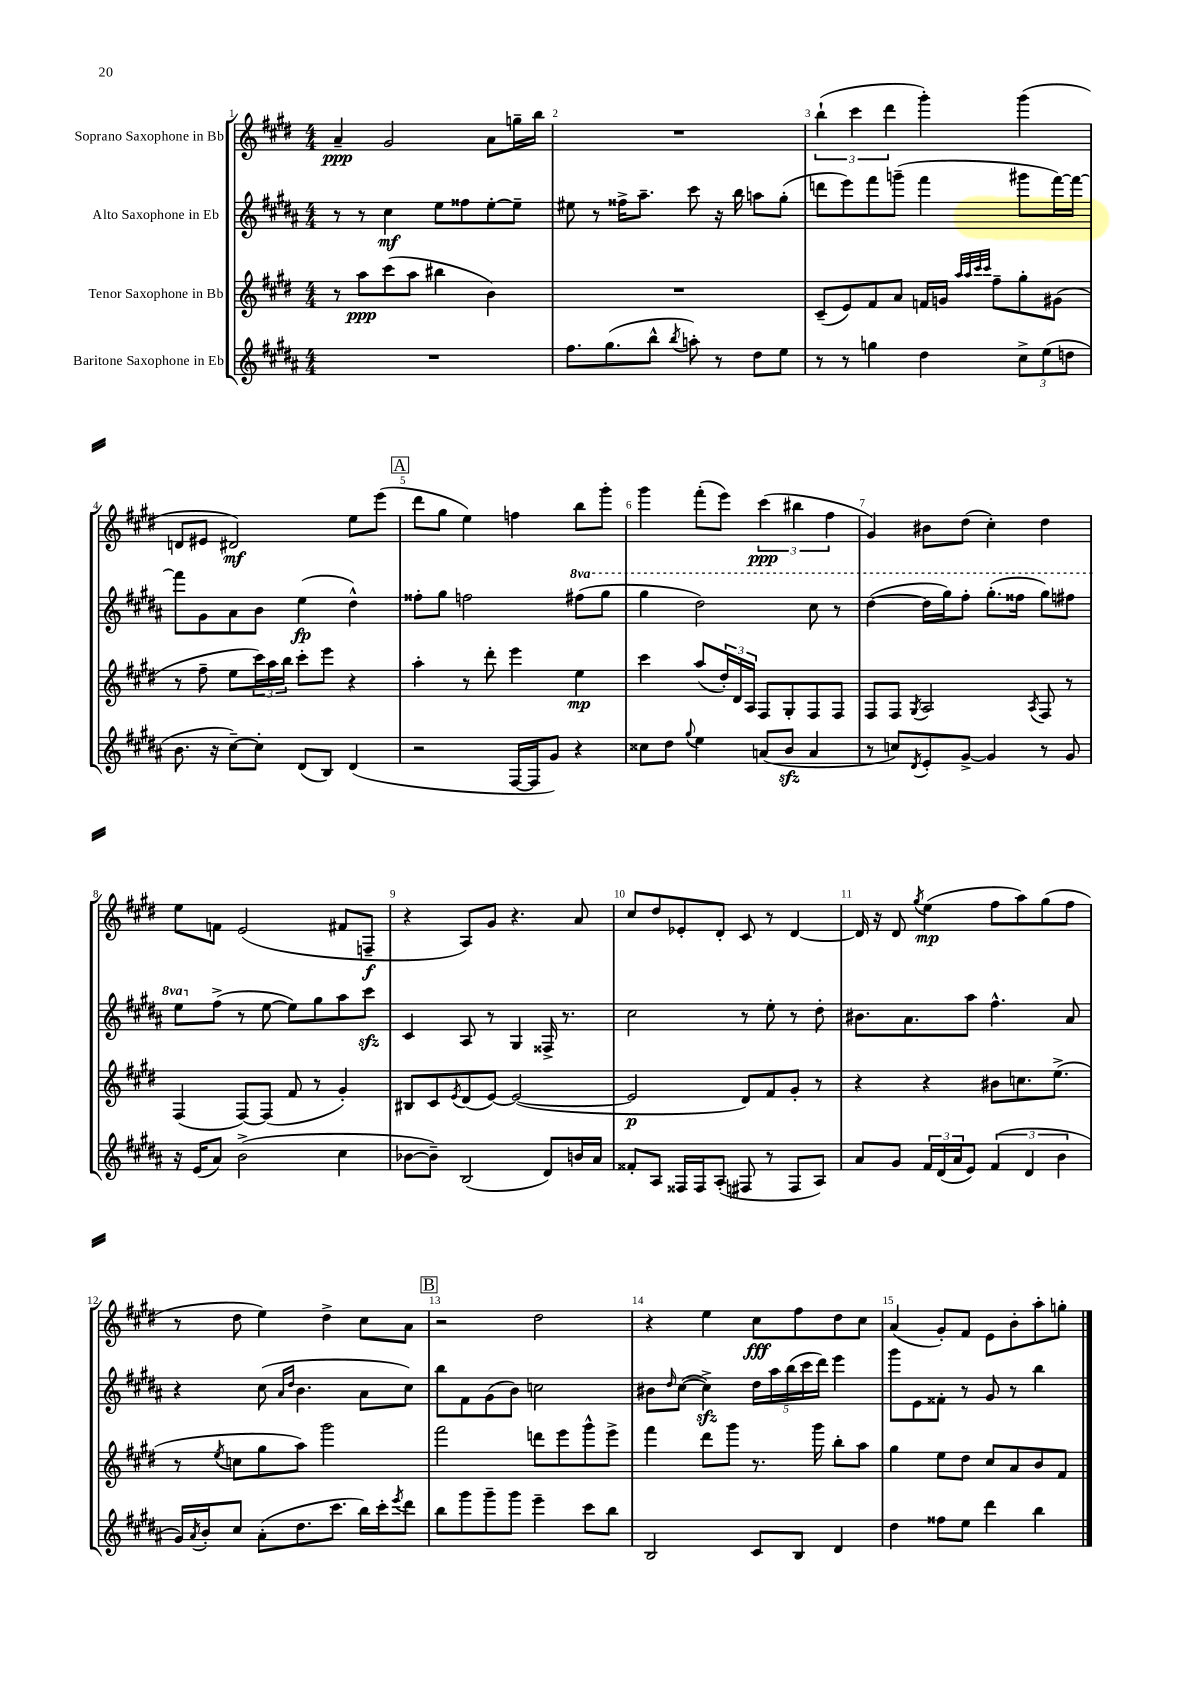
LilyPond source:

<<
\new StaffGroup <<
\new Staff = "s0" \with { instrumentName = "Soprano Saxophone in Bb" } {
    \clef treble \key e \major \numericTimeSignature \time 4/4
    a'4--\ppp gis'2 a'8 g''16-- b''16 |
    R1 |
    \tuplet 3/2 { b''4-!( cis'''4 dis'''4 } gis'''4-.) gis'''4( |
    d'8 eis'8 dis'2\mf) e''8 e'''8( |
    \mark \markup { \box "A" } dis'''8 gis''8 e''4) f''4 b''8 gis'''8-. |
    gis'''4 fis'''8-.( e'''8) \tuplet 3/2 { cis'''4\ppp( bis''4 fis''4 } |
    gis'4) bis'8 dis''8( cis''4-.) dis''4 |
    e''8 f'8 e'2( fis'8 f8--\f |
    r4 a8) gis'8 r4. a'8 |
    cis''8 dis''8 ees'8-. dis'8-. cis'8 r8 dis'4~ |
    dis'16 r16 dis'8 \acciaccatura { gis''8 } e''4\mp( fis''8 a''8) gis''8( fis''8 |
    r8 dis''8 e''4) dis''4-> cis''8 a'8 |
    \mark \markup { \box "B" } r2 dis''2 |
    r4 e''4 cis''8\fff fis''8 dis''8 cis''8 |
    a'4( gis'8-.) fis'8 e'8 b'8-. a''8-. g''8-. \bar "|." |
}
\new Staff = "s1" \with { instrumentName = "Alto Saxophone in Eb" } {
    \clef treble \key b \major \numericTimeSignature \time 4/4 \set Staff.ottavationMarkups = #ottavation-simple-ordinals
    r8 r8 cis''4\mf e''8 fisis''8 e''8~-. e''8-- |
    eis''8 r8 fisis''16-> ais''8.-- cis'''8 r16 b''16 a''8 gis''8-.( |
    d'''8 e'''8) fis'''8 g'''8--( fis'''4 gis'''8 fis'''16~) fis'''16~ |
    fis'''8 gis'8 ais'8 b'8 e''4\fp( dis''4-^) |
    \mark \markup { \box "A" } fisis''8-. gis''8 f''2 \ottava #1 fis'''!8( gis'''8 |
    gis'''4 dis'''2) cis'''8 r8 |
    dis'''4~( dis'''16 gis'''16) fis'''8-. gis'''8.-.( fisis'''16 gis'''8) fis'''8 |
    e'''8 \ottava #0 fis''8->( r8 e''8~ e''8) gis''8 ais''8 cis'''8\sfz |
    cis'4 ais8 r8 gis4 fisis16-> r8. |
    cis''2 r8 e''8-. r8 dis''8-. |
    bis'8. ais'8. ais''8 fis''4.-^ ais'8 |
    r4 cis''8( \grace { ais'16 dis''16 } b'4. ais'8 cis''8) |
    \mark \markup { \box "B" } b''8 fis'8 gis'8( b'8) c''2 |
    bis'8 \grace { dis''16 } cis''8~( cis''4->\sfz) \tuplet 5/4 { dis''16 ais''16 b''16( cis'''16 dis'''16) } e'''4 |
    gis'''8 e'8 fisis'8-. r8 gis'8 r8 b''4 \bar "|." |
}
\new Staff = "s2" \with { instrumentName = "Tenor Saxophone in Bb" } {
    \clef treble \key e \major \numericTimeSignature \time 4/4
    r8 a''8\ppp cis'''8( a''8 bis''4 b'4) |
    R1 |
    cis'8--( e'8) fis'8 a'8 f'16 g'16 \grace { a''32 a''32 cis'''32 cis'''32 } fis''8-- gis''8-. gis'8( |
    r8 fis''8-- e''8 \tuplet 3/2 { cis'''16) a''16 b''16 } cis'''8-. e'''8 r4 |
    \mark \markup { \box "A" } a''4-. r8 dis'''8-. e'''4 e''4\mp |
    cis'''4 a''8( \tuplet 3/2 { dis''16-.) dis'16 a16 } fis8 gis8-. fis8 fis8 |
    fis8 fis8 \acciaccatura { gis8 } a2 \acciaccatura { a8 } fis8 r8 |
    fis4( fis8~) fis8( fis'8 r8 gis'4-.) |
    bis8 cis'8 \acciaccatura { e'8 } dis'8( e'8~) e'2~( |
    e'2\p dis'8) fis'8 gis'8-. r8 |
    r4 r4 bis'8 c''8. e''8.->( |
    r8 \acciaccatura { e''8 } c''8 gis''8 a''8) gis'''2 |
    \mark \markup { \box "B" } fis'''2 d'''8 e'''8 gis'''8-^ e'''8-> |
    fis'''4 dis'''8 gis'''8 r8. gis'''16 b''8-. a''8 |
    gis''4 e''8 dis''8 cis''8 a'8 b'8 fis'8 \bar "|." |
}
\new Staff = "s3" \with { instrumentName = "Baritone Saxophone in Eb" } {
    \clef treble \key b \major \numericTimeSignature \time 4/4
    R1 |
    fis''8. gis''8.( b''8-^ \acciaccatura { b''8 } a''8-.) r8 dis''8 e''8 |
    r8 r8 g''4 dis''4 \tuplet 3/2 { cis''8-> e''8( d''8 } |
    b'8. r16 cis''8~--) cis''8-. dis'8( b8) dis'4( |
    \mark \markup { \box "A" } r2 fis16~ fis16 gis'8) r4 |
    cisis''8 dis''8 \appoggiatura { gis''8 } e''4 a'8( b'8\sfz a'4 |
    r8 c''8) \acciaccatura { dis'8 } e'8-. gis'8~-> gis'4 r8 gis'8 |
    r16 e'16( ais'8) b'2->( cis''4 |
    bes'8~ bes'8--) b2( dis'8) b'16 ais'16 |
    fisis'8-. ais8 fisis16 fisis16 ais8-.( fis8 r8 fis8 ais8) |
    ais'8 gis'8 \tuplet 3/2 { fis'16 dis'16( ais'16 } e'8) \tuplet 3/2 { fis'4( dis'4 b'4 } |
    gis'16) \acciaccatura { ais'8 } b'16-. cis''8 ais'8-.( dis''8. cis'''8. b''16) cis'''16-. \acciaccatura { e'''8 } dis'''8 |
    \mark \markup { \box "B" } b''8 gis'''8 gis'''8-- gis'''8 e'''4-- cis'''8 b''8 |
    b2 cis'8 b8 dis'4 |
    dis''4 fisis''8 e''8 dis'''4 b''4 \bar "|." |
}
>>
>>
\layout { \context { \Score \override BarNumber.break-visibility = ##(#f #t #t) barNumberVisibility = #all-bar-numbers-visible } }
